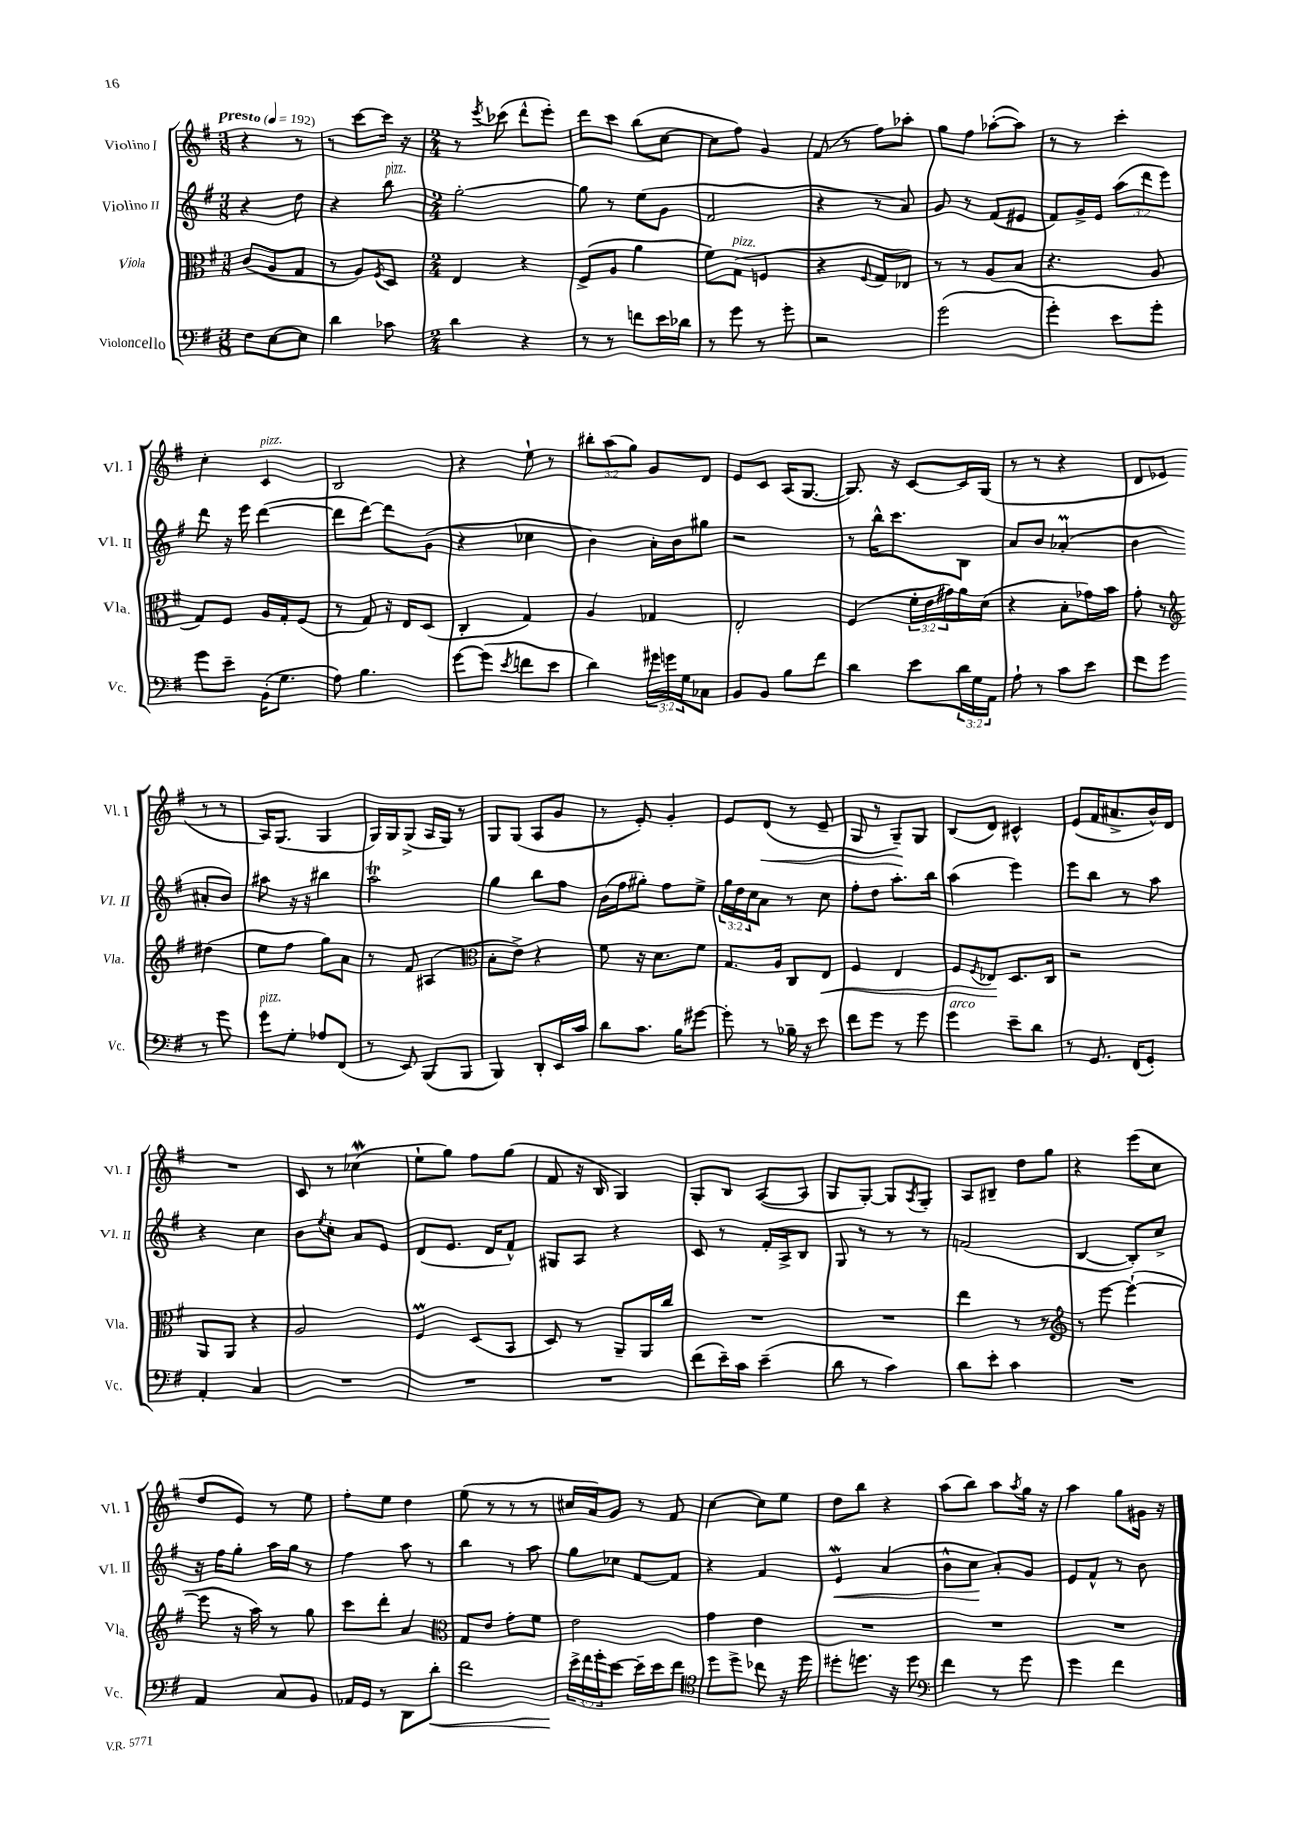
<<
\new StaffGroup <<
\new Staff = "s0" \with { instrumentName = "Violino I" shortInstrumentName = "Vl. I" } {
    \clef treble \key g \major \numericTimeSignature \time 3/8 \override Staff.TupletNumber.text = #tuplet-number::calc-fraction-text \tempo "Presto" 4 = 192
    r4 r8 |
    r8 c'''8~ c'''16 r16 |
    \numericTimeSignature \time 2/4 r8 \acciaccatura { e'''8 } ces'''8( d'''8-^ e'''8-.) |
    d'''8 c'''8 b''8( c''8~ |
    c''8 fis''8) g'4 |
    fis'8( r8 fis''8) aes''8-. |
    g''8 fis''8 aes''8~-.( aes''8) |
    r8 r8 c'''4-. |
    c''4-. c'4^\markup { \italic "pizz." } |
    b2 |
    r4 e''8-! r8 |
    \tuplet 3/2 { bis''8-. a''8( g''8) } g'8 d'8 |
    e'8 c'8 a16( g8.~ |
    g8.) r16 c'8~ c'16 g16( |
    r8 r8 r4 |
    d'8 ees'8 r8 r8 |
    a16) g8.( g4 |
    g16) g16 g8->( a16 g16) r8 |
    g8 g8( a8 g'8 |
    r8 e'8-.) g'4-. |
    e'8 d'8\<( r8 e'8-- |
    g8 r8 g8--\!) g8 |
    b8( d'8) cis'4-^ |
    e'8( fis'16 ais'8.-> b'16-^) d'16 |
    R2 |
    c'8 r8 ces''4\mordent( |
    e''8-! g''8) fis''8 g''8( |
    fis'8 r16 b16 g4) |
    g8-. b8 a8~( a8 |
    g8 g8~-.) g8 \acciaccatura { a8 } g8-. |
    a8 bis8-- d''8 g''8 |
    r4 e'''8( c''8 |
    d''8 e'8) r8 e''8 |
    fis''8-. e''8 d''4 |
    e''8( r8 r8 r8 |
    cis''16 a'16) g'8 r8 fis'8 |
    c''4~ c''8 e''8 |
    d''8 b''8 r4 |
    a''8( b''8) a''8 \acciaccatura { a''8 } g''16 r16 |
    a''4 g''8 gis'16 r16 \bar "|." |
}
\new Staff = "s1" \with { instrumentName = "Violino II" shortInstrumentName = "Vl. II" } {
    \clef treble \key g \major \numericTimeSignature \time 3/8 \override Staff.TupletNumber.text = #tuplet-number::calc-fraction-text
    r4 d''8 |
    r4 b''8^\markup { \italic "pizz." } |
    \numericTimeSignature \time 2/4 g''2~-. |
    g''8 r8 e''8( g'8 |
    fis'2 |
    r4 r8 a'8) |
    g'8 r8 fis'8( eis'8 |
    fis'8) g'16-> e'16 \tuplet 3/2 { a''8( d'''8 e'''8) } |
    d'''8 r16 e'''16 d'''4~( |
    d'''8 d'''8~) d'''8 g'8( |
    r4 ces''4 |
    b'4) a'16-. b'16 gis''8 |
    r2 |
    r8 b''16-^ c'''8. b8 |
    a'8 b'8 aes'4-.\prall( |
    b'4 ais'8-. b'8) |
    ais''8 r16 r16 bis''4 |
    a''2\trill |
    g''4 b''8 fis''8 |
    b'16( fis''16 gis''8-.) fis''8 e''8-> |
    \tuplet 3/2 { g''16 d''16 c''16 } a'8 r8 c''8 |
    fis''8-. d''8 a''8.-. b''16 |
    a''4( e'''4) |
    e'''8 b''8 r8 a''8 |
    r4 c''4 |
    b'8 \acciaccatura { e''8 } c''8-. a'8 e'8 |
    d'8( e'8. d'16 fis'8-^) |
    gis8 a8 r4 |
    c'8 r8 fis'16-. a16-> b8 |
    g8 r8 r8 r8 |
    f'2( |
    b4~ b8-.) c''8-> |
    r16 fis''16 g''8-. a''16 g''16 r8 |
    fis''4 a''8 r8 |
    b''4 r8 a''8 |
    g''8 ces''8 fis'8~ fis'8 |
    r4 fis'4 |
    e'4\mordent\< a'4( |
    b'8-^ c''8\! a'8-.) g'8 |
    e'8 fis'8-^ r8 b'8 \bar "|." |
}
\new Staff = "s2" \with { instrumentName = "Viola" shortInstrumentName = "Vla." } {
    \clef alto \key g \major \numericTimeSignature \time 3/8 \override Staff.TupletNumber.text = #tuplet-number::calc-fraction-text
    c'8( a8 g8 |
    r8 a8) \acciaccatura { fis8 } d8 |
    \numericTimeSignature \time 2/4 e4 r4 |
    fis8->( a8 a'4 |
    fis'8) g8^\markup { \italic "pizz." }( f4 |
    r4 \appoggiatura { fis8 } g8 ees8) |
    r8 r8 a8( b8 |
    r4. a8 |
    g8) fis8 a16 g16-. fis8( |
    r8 g8) r16 e16 d8( |
    c4-. g4) |
    a4 ges4 |
    e2-. |
    fis4( \tuplet 3/2 { fis'16-. e'16 gis'16) } a'16 d'16( |
    r4 b8-. ges'16) b'16 |
    g'8-. r8 \clef treble dis''4( |
    e''8 fis''8 g''8) a'8 |
    r8 fis'8 ais4( |
    \clef alto b8-. e'8->) r4 |
    fis'8 r16 d'8. fis'8 |
    g8. a16 c8 e8\< |
    fis4 e4 |
    fis8 \acciaccatura { fis8 } ees8\! d8. c16 |
    r2 |
    a,8 a,8 r4 |
    a2 |
    fis4\prall d8( b,8 |
    d8) r8 a,8-- a,16 c''16 |
    R2 |
    R2 |
    e''4 r8 r8 |
    \clef treble r8 e'''8~ e'''4~-!( |
    e'''8 r16 a''16) r8 g''8 |
    c'''8 d'''8-. a'4 |
    \clef alto g8 e'8 g'8-. fis'8 |
    e'2 |
    g'4 e'4 |
    R2 |
    R2 |
    R2 \bar "|." |
}
\new Staff = "s3" \with { instrumentName = "Violoncello" shortInstrumentName = "Vc." } {
    \clef bass \key g \major \numericTimeSignature \time 3/8 \override Staff.TupletNumber.text = #tuplet-number::calc-fraction-text
    fis8 e8~ e8 |
    d'4 ces'8 |
    \numericTimeSignature \time 2/4 d'4 r4 |
    r8 r8 f'8 e'16 des'16 |
    r8 g'8 r8 g'8-. |
    r2 |
    g'2( |
    g'4-.) e'8 g'8-. |
    g'8 e'8-- b,16-.( g8. |
    a8) b4. |
    g'8~ g'8( \acciaccatura { e'8 } f'8 e'8 |
    d'4) \tuplet 3/2 { gis'16 g'16 g16 } ces8 |
    b,8 b,8 b8 fis'8 |
    d'4 e'8 \tuplet 3/2 { d'16 g16 a,16 } |
    a8-! r8 c'8 e'8 |
    fis'8 g'8 r8 g'8 |
    g'8^\markup { \italic "pizz." } g8-. aes8 fis,8( |
    r8 e,8) b,,8( b,,8 |
    b,,4) d,8-. e,16 c'16 |
    d'8 c'8. b16 gis'8~ |
    gis'8-. r8 bes16-- r16 e'8 |
    fis'8 g'8 r8 g'8 |
    g'4^\markup { \italic "arco" } e'8-- d'8 |
    r8 g,8. fis,16( g,8-.) |
    a,4-. c4 |
    R2 |
    R2 |
    R2 |
    fis'8( e'16--) c'16 e'4--( |
    d'8 r8 c'4) |
    d'8 e'8-. c'4 |
    R2 |
    a,4 c8 b,8 |
    aes,16 g,16 r8 d,8 d'8-.\< |
    fis'2 |
    \tuplet 3/2 { e'16->\! fis'16 g'16-. } e'8~ e'16-- e'16 fis'8 |
    \clef tenor d''8 d''8-> ces''8 r16 d''16 |
    dis''8-. d''8. r16 d''8 |
    \clef bass fis'4 r8 g'8 |
    g'4 fis'4 \bar "|." |
}
>>
>>
\layout { \context { \Score \remove "Bar_number_engraver" } }
